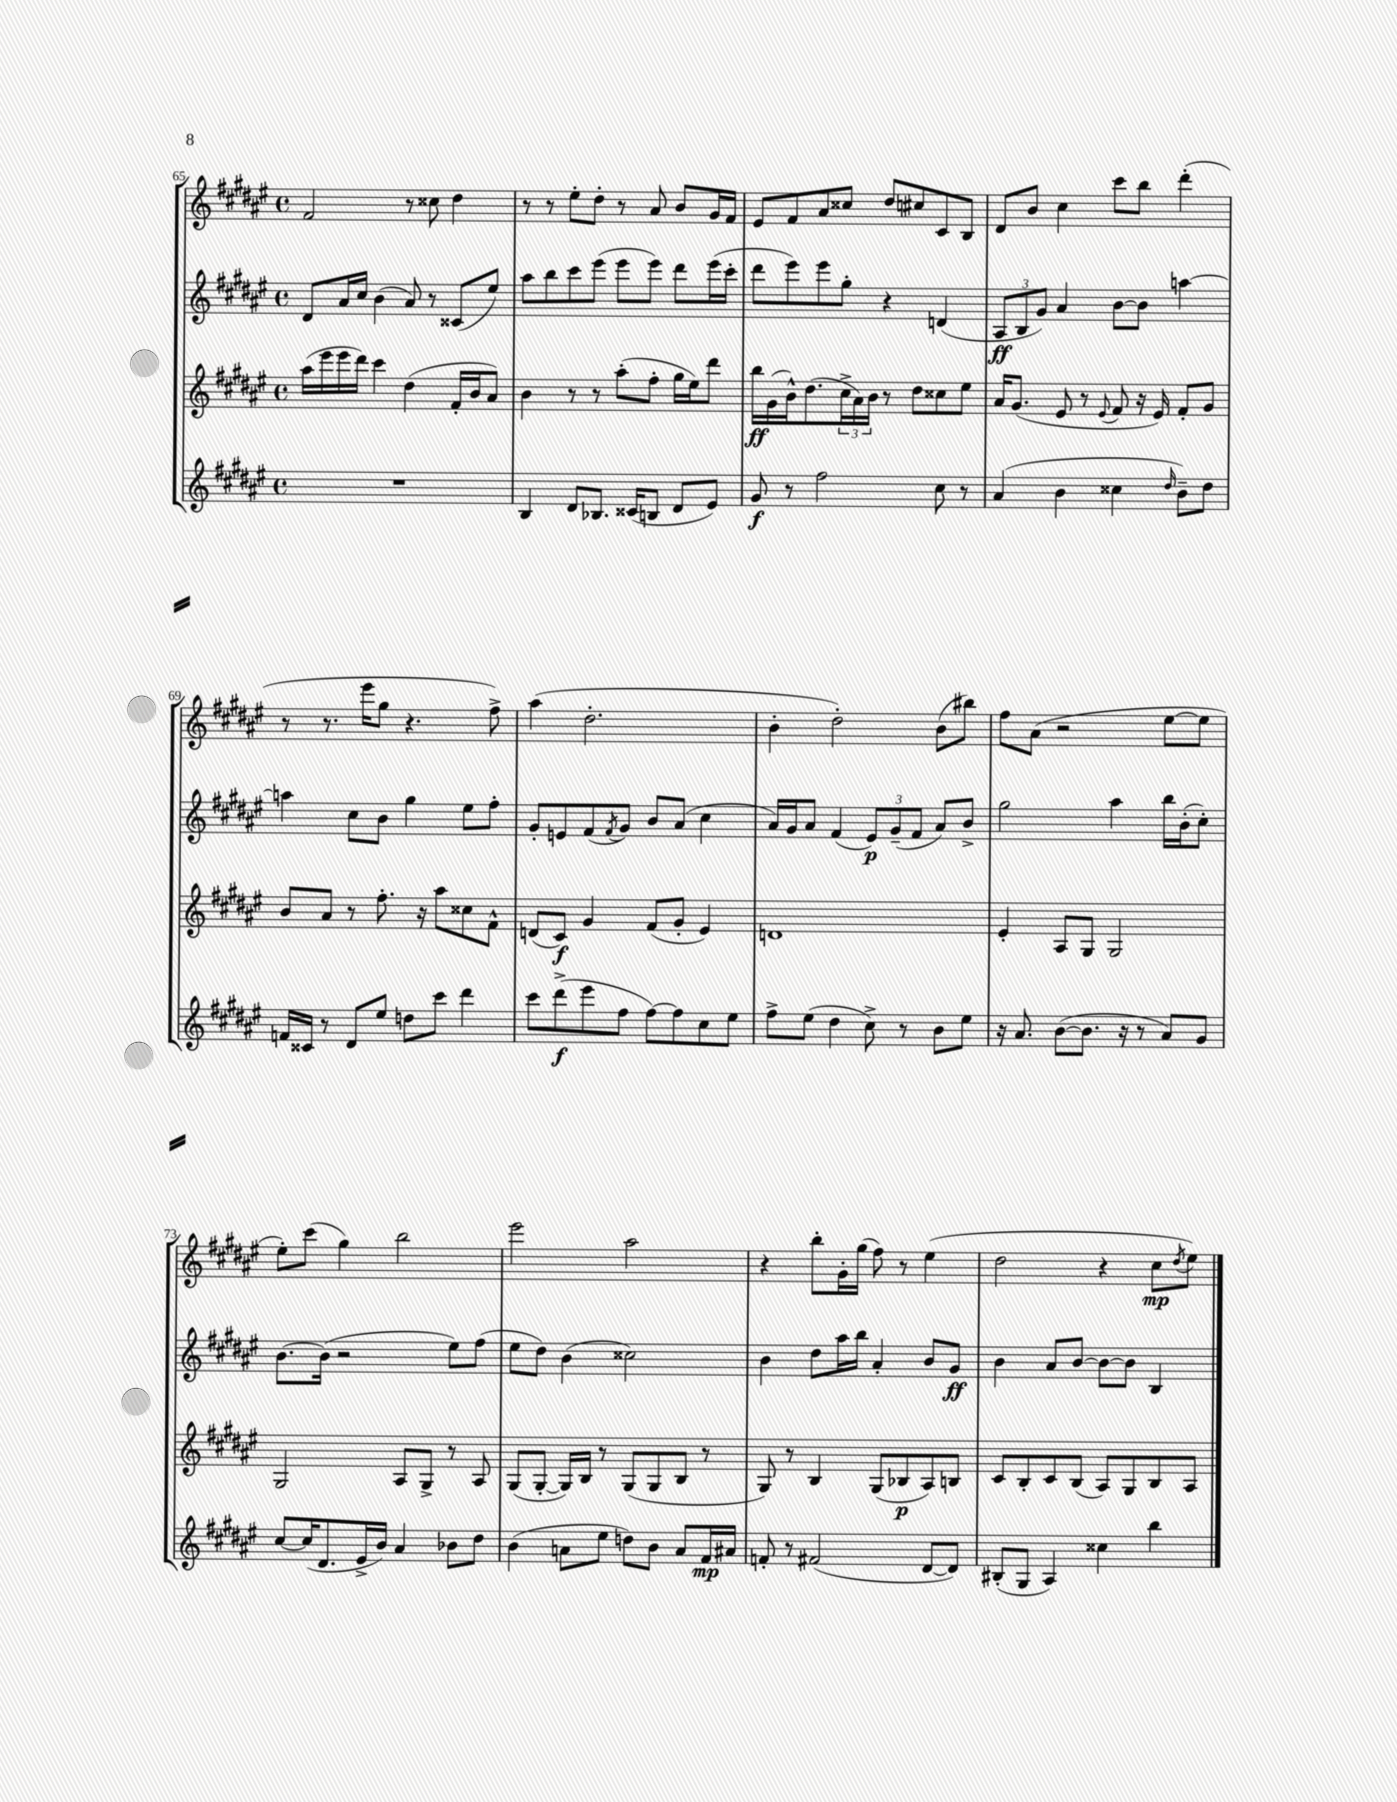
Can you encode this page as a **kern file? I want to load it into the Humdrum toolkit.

**kern	**kern	**kern	**kern
*staff4	*staff3	*staff2	*staff1
*clefG2	*clefG2	*clefG2	*clefG2
*k[f#c#g#d#a#e#]	*k[f#c#g#d#a#e#]	*k[f#c#g#d#a#e#]	*k[f#c#g#d#a#e#]
*M4/4	*M4/4	*M4/4	*M4/4
*met(c)	*met(c)	*met(c)	*met(c)
1r	(16aa#	8d#	2f#
.	16eee#	.	.
.	16eee#	16a#	.
.	16ddd#)	16cc#	.
.	4ccc#	(4b	.
.	(4dd#	8a#)	8r
.	.	8r	8cc##
.	16f#'	(8c##	4dd#
.	16b	.	.
.	8a#)	8ee#)	.
=	=	=	=
4B	4b	8aa#	8r
.	.	8bb	8r
8d#	8r	8ccc#	8ee#'
8.B-	8r	(8eee#	8dd#'
.	(8aa#'	8eee#	8r
(16c##	.	.	.
8B	8ff#'	8eee#)	8a#
8d#	16gg#	8ddd#	8b
.	16ee#)	.	.
8e#)	8ddd#	(16eee#	16g#
.	.	16ccc#'	16f#
=	=	=	=
8g#	16bb	8ddd#	8e#
.	(16g#	.	.
8r	16b^^)	8eee#)	8f#
.	(8.dd#	.	.
2ff#	.	8eee#	8a#
.	24cc#^	8gg#'	8cc##
.	24a#)	.	.
.	24b	.	.
.	8r	4r	8dd#
.	8dd#	.	8cc#
8cc#	8cc##	(4d	8c#
8r	8ee#	.	8B
=	=	=	=
(4a#	16a#	12A#	8d#
.	(8.g#	.	.
.	.	12B	.
.	.	.	8b
.	.	12g#)	.
4b	8e#	4a#	4cc#
.	8r	.	.
.	8qqe#	.	.
4cc##	8f#	[8b	8ccc#
.	16r	8b]	8bb
.	16e#)	.	.
16qqdd#	.	.	.
8b~)	8f#'	[4aa	(4ddd#'
8dd#	8g#	.	.
=	=	=	=
16f	8b	4aa]	8r
16c##	.	.	.
8r	8a#	.	8.r
8d#	8r	8cc#	.
.	.	.	16eee#
8ee#	8.ff#'	8b	8gg#
8dd	.	4gg#	4.r
.	16r	.	.
8ccc#	8aa#	.	.
4ddd#	8cc##	8ee#	.
.	8f#^^	8ff#'	8ff#^)
=	=	=	=
8ccc#	(8d	8g#'	(4aa#
(8ddd#^	8c#)	8e	.
8eee#	4g#	(8f#	2.dd#'
.	.	8qf#	.
8ff#	.	8g#)	.
[8ff#)	(8f#	8b	.
8ff#]	8g#'	(8a#	.
8cc#	4e#)	4cc#	.
8ee#	.	.	.
=	=	=	=
8ff#^	1d	16a#)	4b'
.	.	16g#	.
(8ee#	.	8a#	.
4dd#	.	(4f#	2dd#')
8cc#^)	.	12e#)	.
.	.	(12g#~	.
8r	.	.	.
.	.	12f#	.
8b	.	8a#)	(8b
8ee#	.	8b^	8bb#)
=	=	=	=
16r	4e#'	2gg#	8ff#
8.a#	.	.	.
.	.	.	(8a#
([8b	8A#	.	2r
8.b]	8G#	.	.
.	2G#	4aa#	.
16r	.	.	.
8r	.	.	.
8a#)	.	16bb	[8ee#
.	.	(16b'	.
8g#	.	8cc#')	8ee#]
=	=	=	=
[8cc#	2G#	[8.b	8ee#')
(16cc#]	.	.	(8ccc#
8.d#	.	(16b]	.
.	.	2r	4gg#)
16e#^	.	.	.
16b)	.	.	.
4a#	8A#	.	2bb
.	8G#^	.	.
8b-	8r	8ee#)	.
8dd#	8A#	(8ff#	.
=	=	=	=
(4b	(8G#	8ee#	2eee#
.	[8G#'	8dd#)	.
8a	16G#])	(4b	.
.	16B	.	.
8ee#	8r	.	.
8dd)	(8G#	2cc##)	2aa#
8b	8G#	.	.
8a	8B	.	.
16f#	8r	.	.
16a#	.	.	.
=	=	=	=
8f'	8G#)	4b	4r
8r	8r	.	.
(2f#	4B	8dd#	8bb'
.	.	16aa#	16g#'
.	.	16bb	(16gg#
.	(8G#	4a#'	8ff#)
.	8B-	.	8r
[8d#	8A#)	8b	(4ee#
8d#])	8B	8g#	.
=	=	=	=
(8B#'	8c#	4b	2dd#
8G#	8B'	.	.
4A#)	8c#	8a#	.
.	(8B	[8b	.
4cc##	8A#)	8b_	4r
.	8G#	8b]	.
4bb	8B	4B	8cc#
.	.	.	8qdd#
.	8A#	.	8ee#)
==	==	==	==
*-	*-	*-	*-
